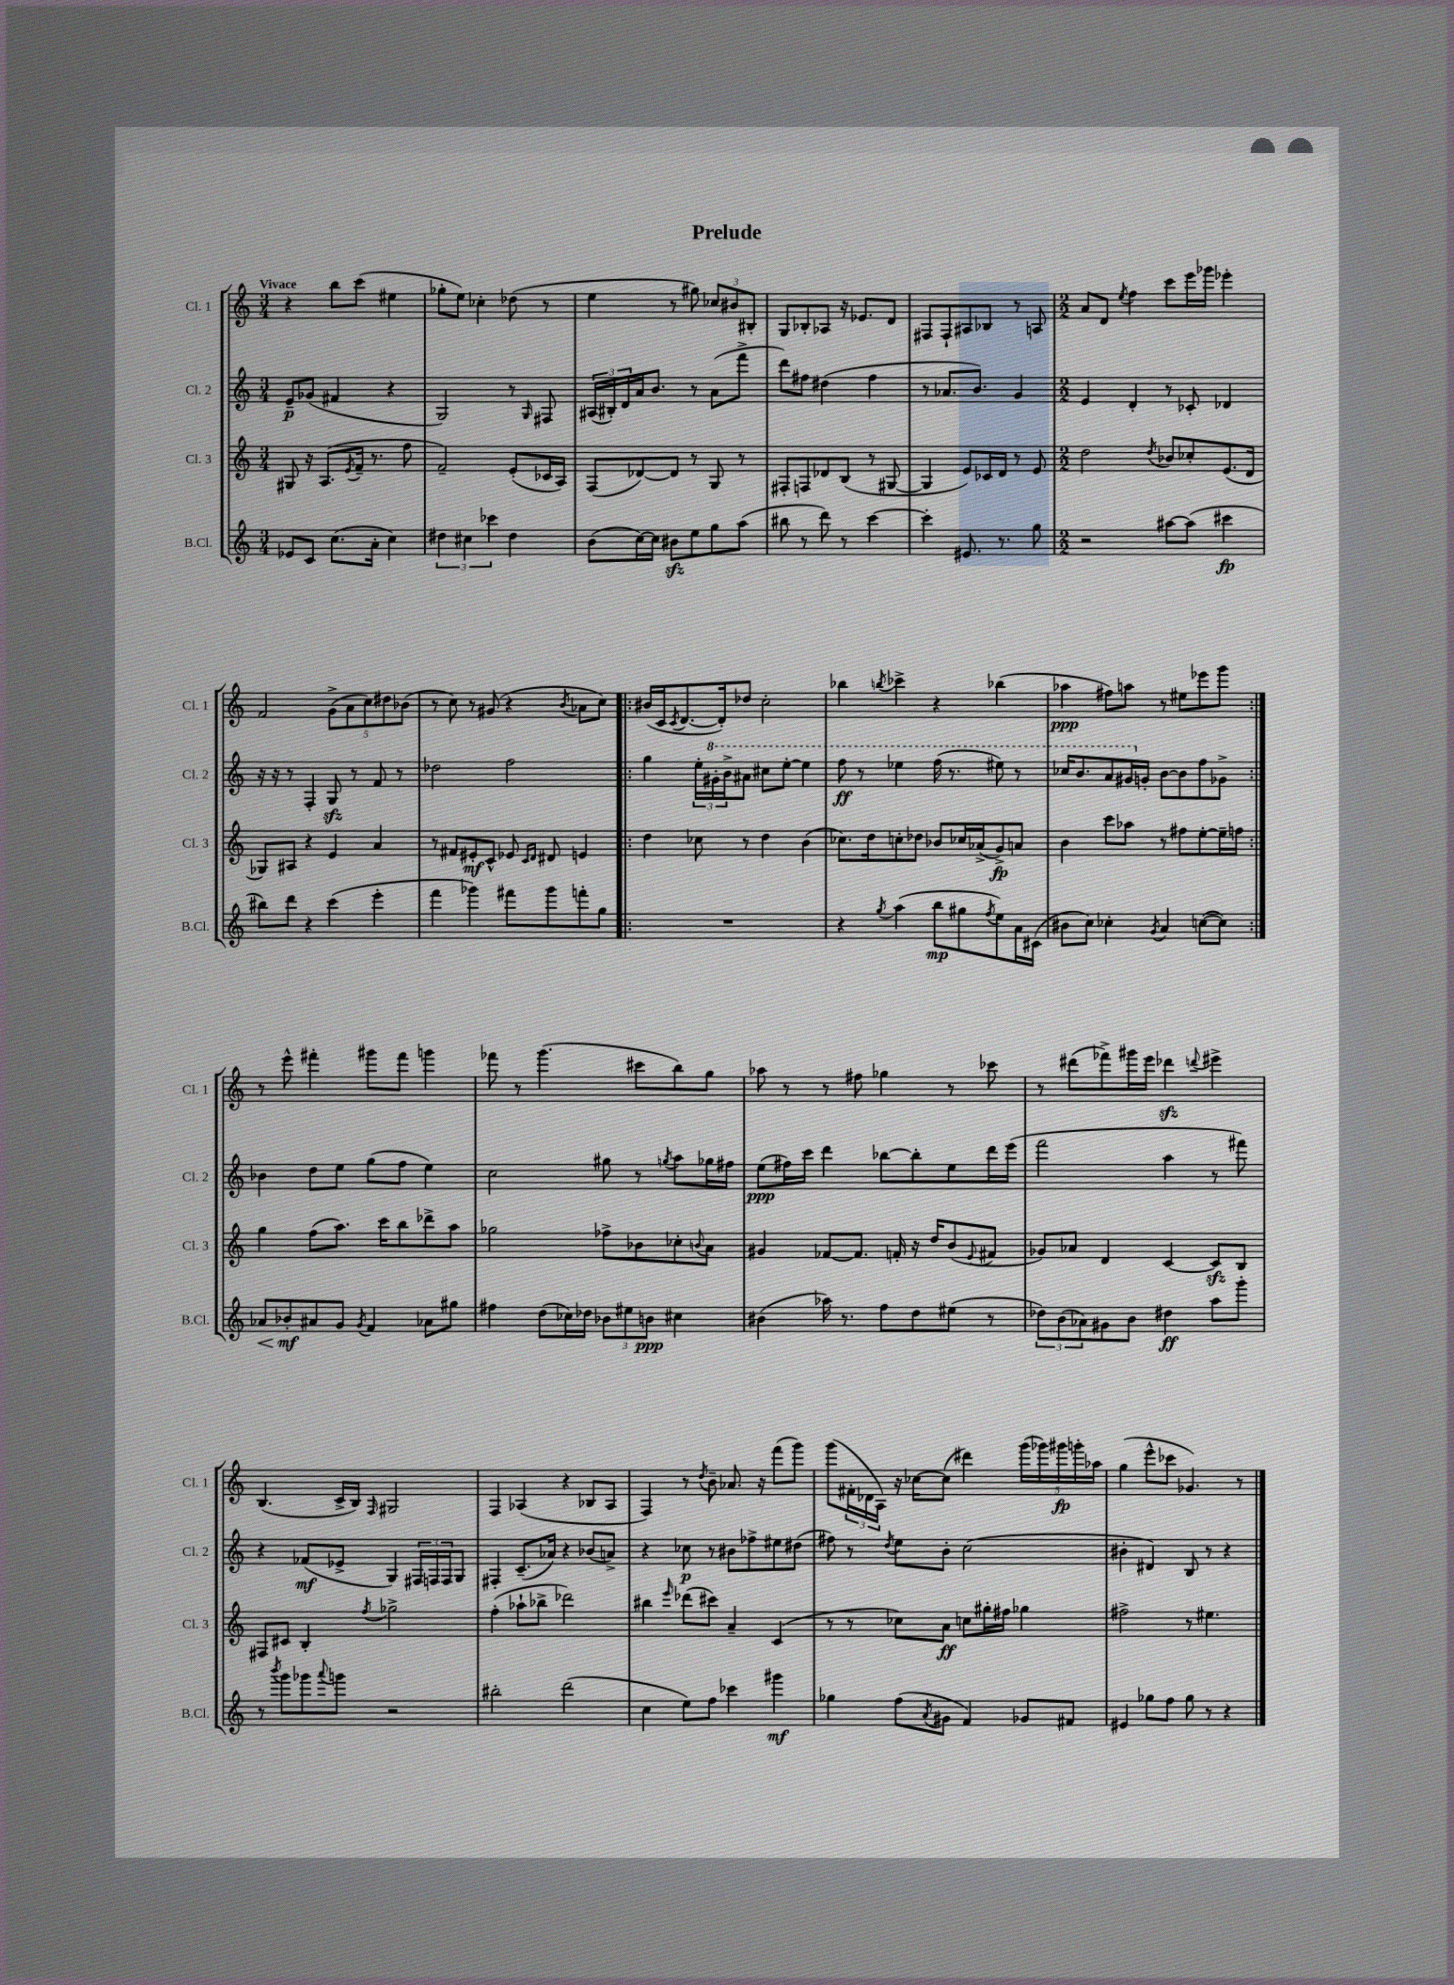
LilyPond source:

\header { title = "Prelude" }
<<
\new StaffGroup <<
\new Staff = "s0" \with { instrumentName = "Cl. 1" shortInstrumentName = "Cl. 1" } {
    \clef treble \key c \major \numericTimeSignature \time 3/4 \tempo "Vivace"
    r4 b''8 c'''8( eis''4 |
    ges''8-. e''8) ces''4-. des''8( r8 |
    e''4 r8 gis''8) \tuplet 3/2 { ces''8 bis'8 bis8-. } |
    g8 bes8-. aes8 r16 ees'8. d'8 |
    fis8 fis8-! ais8 bes8 r8 a8 |
    \numericTimeSignature \time 2/2 a'8 d'8 \acciaccatura { e''8 } f''4 c'''8 e'''16 ges'''16 ees'''4-. |
    f'2 \tuplet 5/4 { g'8->( a'8 c''8) dis''8 bes'8( } |
    r8 c''8) r8 gis'8( r4 \acciaccatura { b'8 } aes'8 c''8) |
    \repeat volta 2 { bis'16( c'16 \acciaccatura { c'8 } d'8.~ d'16-.) des''8 c''2-. |
    bes''4 \acciaccatura { b''8 } ces'''4-> r4 bes''4( |
    aes''4\ppp fis''8) a''8 r8 eis''8 ees'''8 g'''8 | }
    r8 e'''8-^ fis'''4-. gis'''8 fis'''8 g'''4 |
    fes'''8 r8 g'''4.( cis'''8 b''8) g''8 |
    aes''8 r8 r8 fis''8 ges''4 r8 ces'''8 |
    r8 dis'''8( fes'''8->) gis'''16 e'''16 des'''4\sfz \appoggiatura { d'''8 } eis'''4-> |
    b4.( c'16-> b16) \grace { f16 } gis2 |
    f4 aes4( r4 bes8 aes8 |
    f4) r8 \acciaccatura { d''8 } b'8-- aes'8. r16 f'''8( g'''8) |
    g'''8( \tuplet 3/2 { fis'16-. des'16 a16) } r16 ces''16~ ces''8( dis'''4) \tuplet 5/4 { g'''16( ges'''16) gis'''16\fp g'''16-. aes''16 } |
    g''4( e'''8-^ ces'''8 ges'4.) r8 \bar "|." |
}
\new Staff = "s1" \with { instrumentName = "Cl. 2" shortInstrumentName = "Cl. 2" } {
    \clef treble \key c \major \numericTimeSignature \time 3/4
    e'8--\p ges'8( fis'4 r4 |
    g2) r8 \grace { g16 } fis8 |
    \tuplet 3/2 { ais16( bis16-.) d'16 } a'16 b'8. r8 a'8( f'''8-> |
    d'''8) fis''8 dis''4( fis''4 |
    r8 aes'8. b'8.) g'4 |
    \numericTimeSignature \time 2/2 e'4 d'4-. r8 ces'8-. des'4 |
    r16 r16 r8 f4-. g8\sfz r8 f'8 r8 |
    des''2 f''2 |
    \repeat volta 2 { g''4 \tuplet 3/2 { e''16-. \ottava #1 gis''16-. b''16-> } ais''8 cis'''8 e'''8~-. e'''4 |
    f'''8\ff r8 ees'''4 f'''16( r8. eis'''8) r8 |
    ces'''16 b''8. a''8 gis''16 \ottava #0 g'!16-. b'8~ b'8 f''8 ges'8-> | }
    bes'4 d''8 e''8 g''8( f''8 e''4) |
    c''2 gis''8 r8 \acciaccatura { g''8 } a''8 ges''16 fis''16 |
    e''8\ppp( fis''16) c'''16 d'''4 bes''8~ bes''8-. e''8 d'''16 e'''16( |
    f'''2 a''4 r8 fis'''8) |
    r4 fes'8\mf( ees'8-> g4) \tuplet 3/2 { fis16 f16 f16 } g8 |
    fis4-. c'8.--( aes'16) r4 bes'8( a'8->) |
    r4 ces''8\p r8 bis'8 fes''8-> eis''8 dis''8( |
    fis''8) r8 \acciaccatura { d''8 } e''8 b'8-. c''2( |
    bis'4-. dis'4) b8 r8 r4 \bar "|." |
}
\new Staff = "s2" \with { instrumentName = "Cl. 3" shortInstrumentName = "Cl. 3" } {
    \clef treble \key c \major \numericTimeSignature \time 3/4
    gis8 r16 a8.( \acciaccatura { e'8 } f'16-- r8. f''8 |
    f'2--) e'8-.( ces'16 a16) |
    f8( des'8~) des'8 r8 g8 r8 |
    fis8-. f8 des'8 b8( r8 gis8~ |
    gis4 e'8) ces'16 d'16 r8 e'8 |
    \numericTimeSignature \time 2/2 d''2 \acciaccatura { d''8 } bes'8 ces''8-. e'8.( d'16 |
    ges8) ais8 r4 e'4 a'4 |
    r8 fis'8 eis'8-.\mf c'8-^ ees'8 \grace { c'16 d'16 } dis'8 e'4 |
    \repeat volta 2 { d''4 ces''8 r8 d''4 b'4( |
    ces''8.) d''16 c''8-. des''8 bes'8 ces''16 aes'16->( g'8->\fp) a'8 |
    b'4 c'''8 aes''8 r8 fis''8 e''8~-. e''16-- f''16 | }
    g''4 f''8( a''8.) c'''16 b''8 des'''8-> a''8 |
    ges''2 fes''8-> bes'8 ces''8-. \appoggiatura { b'8 } a'8 |
    gis'4 fes'8~ fes'8. f'16-. r16 d''16 b'8( \appoggiatura { e'8 } fis'8 |
    ges'8) aes'8 d'4 c'4~ c'8\sfz b8 |
    fis8 cis'8 b4-. \acciaccatura { f''8 } ges''2-> |
    f''4-.( aes''8-! bes''8-> des'''2) |
    bis''4 \grace { e'''16 } des'''8( cis'''8) a'4-- c'4( |
    r8 r8 ces''8) a'8\ff c''8 gis''16-. fis''16 ges''4 |
    fis''2-> r8 eis''4. \bar "|." |
}
\new Staff = "s3" \with { instrumentName = "B.Cl." shortInstrumentName = "B.Cl." } {
    \clef treble \key c \major \numericTimeSignature \time 3/4
    ees'8 c'8 c''8.( a'16-. c''4) |
    \tuplet 3/2 { dis''4 cis''4 ces'''4 } dis''4 |
    b'8( c''16~) c''16 bis'8\sfz e''8 g''8 a''8( |
    bis''8 r8 d'''8) r8 c'''4~ |
    c'''4-. eis'8. r8. g''8 |
    \numericTimeSignature \time 2/2 r2 ais''8~ ais''8( cis'''4\fp |
    bis''8) d'''8 r4 c'''4( e'''4-. |
    f'''4 ges'''4) fis'''8 ges'''8 f'''8-. g''8 |
    \repeat volta 2 { R1 |
    r4 \acciaccatura { g''8 } a''4( b''8\mp gis''8 \acciaccatura { f''8 } e''8) a'16 cis'16( |
    bis'8 c''8) ces''4-. \acciaccatura { g'8 } a'4 c''8~( c''8) | }
    aes'8\< bes'8-.\mf\! ais'8 g'8 \acciaccatura { g'8 } f'4 aes'8 gis''8 |
    fis''4 d''8( ces''16) des''16 \tuplet 3/2 { bes'8 eis''8 b'8\ppp } cis''4 |
    bis'4( aes''16) r8. f''8 d''8 eis''8( r8 |
    \tuplet 3/2 { des''8) b'8( aes'8) } gis'8 b'8 dis''4\ff a''8 g'''8-. |
    r8 \acciaccatura { b'''8 } g'''8 ges'''8 \appoggiatura { a'''8 } g'''8 r2 |
    bis''2-. d'''2( |
    c''4 e''8) f''8 ces'''4 gis'''4\mf |
    ges''4 f''8( \acciaccatura { a'8 } gis'8 f'4) ges'8 fis'8 |
    eis'4 ges''8 f''8 ges''8 r8 r4 \bar "|." |
}
>>
>>
\layout { \context { \Score \remove "Bar_number_engraver" } }
